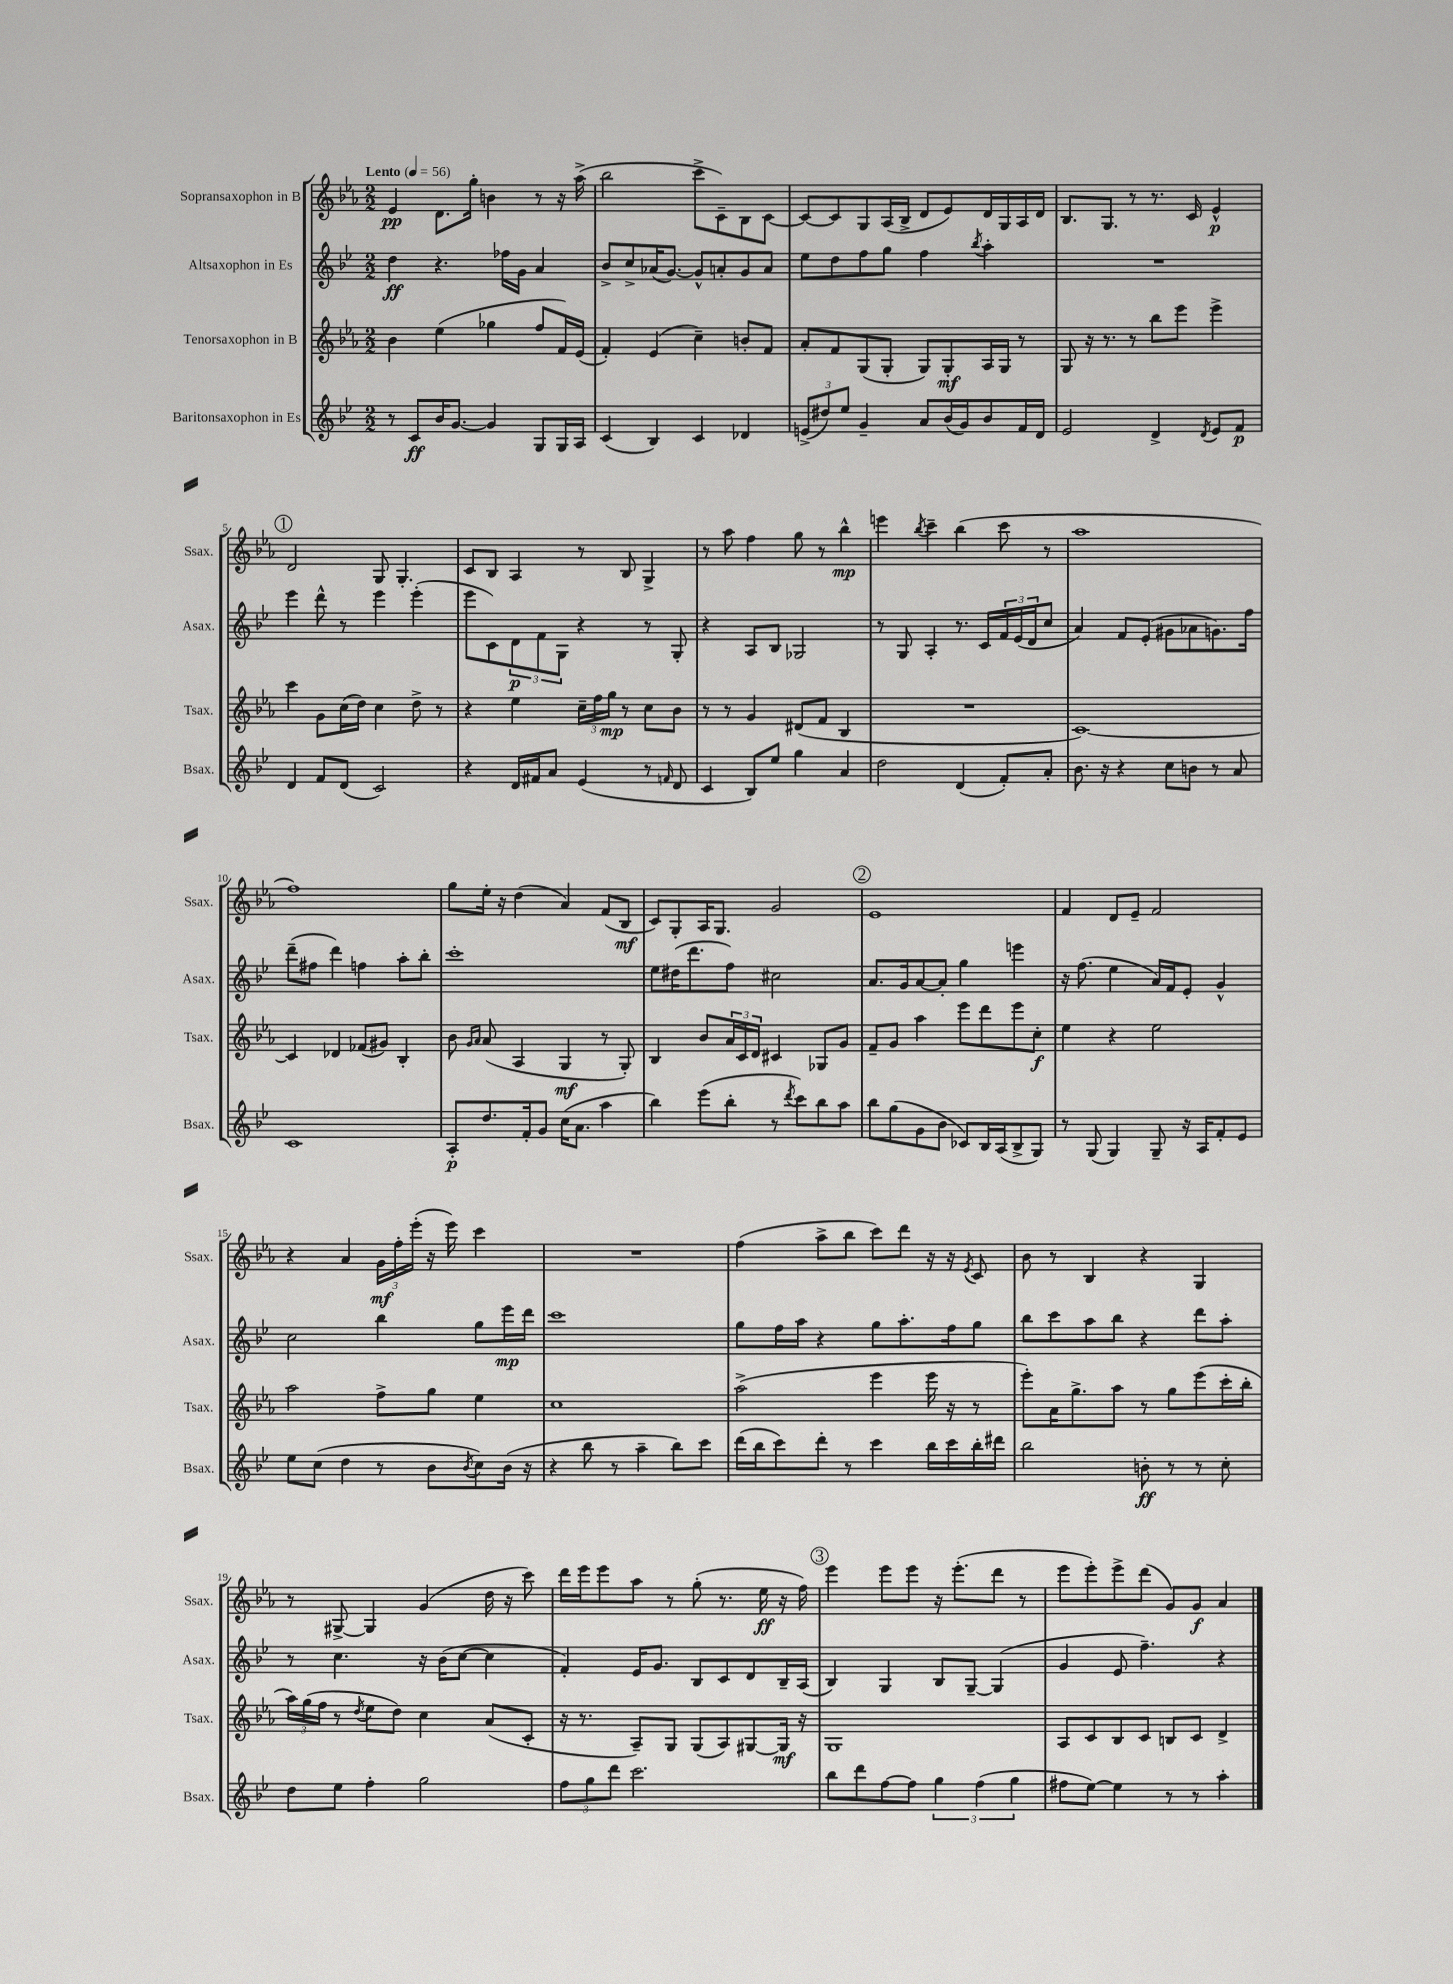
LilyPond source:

<<
\new StaffGroup <<
\new Staff = "s0" \with { instrumentName = "Sopransaxophon in B" shortInstrumentName = "Ssax." } {
    \clef treble \key ees \major \numericTimeSignature \time 2/2 \tempo "Lento" 4 = 56
    ees'4\pp d'8. g''16-. b'4 r8 r16 aes''16->( |
    bes''2 c'''8-> c'8--) bes8 c'8~ |
    c'8~ c'8 g8 aes16( bes16-> d'8 ees'8) d'16 g16 aes16 d'16 |
    bes8. g8. r8 r8. c'16 ees'4-^\p |
    \mark \markup { \circle "1" } d'2 g8 g4.-. |
    c'8 bes8 aes4 r8 bes8 g4-> |
    r8 aes''8 f''4 g''8 r8 bes''4-^\mp |
    e'''4 \acciaccatura { bes''8 } c'''4-- bes''4( c'''8 r8 |
    aes''1 |
    f''1) |
    g''8 ees''16-. r16 d''4( aes'4) f'8( bes8\mf |
    c'8) g8-. aes16 g8. g'2 |
    \mark \markup { \circle "2" } ees'1 |
    f'4 d'8 ees'8-- f'2 |
    r4 aes'4 \tuplet 3/2 { g'16\mf f''16-. ees'''16-.( } r16 ees'''16) c'''4 |
    R1 |
    f''4( aes''8-> bes''8 c'''8) d'''8 r16 r16 \acciaccatura { ees'8 } c'8 |
    bes'8 r8 bes4 r4 g4 |
    r8 gis8~-> gis4 g'4( d''16 r16 c'''8) |
    d'''16 ees'''16 ees'''8 aes''8 r8 g''8-.( r8. ees''16\ff r16 f''16) |
    \mark \markup { \circle "3" } ees'''4 ees'''8 ees'''8 r16 ees'''8.-.( d'''8 r8 |
    ees'''8 ees'''8-.) ees'''8-> d'''8( g'8) g'8\f aes'4 \bar "|." |
}
\new Staff = "s1" \with { instrumentName = "Altsaxophon in Es" shortInstrumentName = "Asax." } {
    \clef treble \key bes \major \numericTimeSignature \time 2/2
    d''4\ff r4. fes''16 g'16 a'4 |
    bes'8-> c''8-> aes'16( g'8.~) g'8-^ a'8-. g'8 a'8 |
    ees''8 d''8 f''8 g''8 f''4 \acciaccatura { bes''8 } a''4-. |
    R1 |
    \mark \markup { \circle "1" } ees'''4 d'''8-^ r8 ees'''4 ees'''4-.( |
    ees'''8 c'8) \tuplet 3/2 { d'8\p f'8 g8 } r4 r8 g8-. |
    r4 a8 bes8 ges2 |
    r8 g8 a4-. r8. c'16 \tuplet 3/2 { f'16 ees'16( d'16 } c''8 |
    a'4) f'8 ees'8-.( gis'8 aes'8 g'8.) f''16 |
    d'''8--( fis''8 d'''4) f''4 a''8-. bes''8-. |
    c'''1-. |
    ees''8 dis''16( d'''8. f''8) cis''2 |
    \mark \markup { \circle "2" } a'8. g'16 a'8~ a'8-. g''4 e'''4 |
    r16 f''8.( ees''4 a'16) f'16 ees'8-. g'4-^ |
    c''2 bes''4 g''8 ees'''16\mp d'''16 |
    c'''1 |
    g''8 f''16 a''16 r4 g''8 a''8.-. f''16 g''8 |
    bes''8 c'''8 a''8 bes''8 r4 d'''8 a''8-. |
    r8 c''4. r16 bes'16( c''8~ c''4 |
    f'4-.) ees'16 g'8. bes8 c'8 d'8 bes16-- a16( |
    \mark \markup { \circle "3" } bes4) g4 bes8 g8~-- g4( |
    g'4 ees'8 f''4.--) r4 \bar "|." |
}
\new Staff = "s2" \with { instrumentName = "Tenorsaxophon in B" shortInstrumentName = "Tsax." } {
    \clef treble \key ees \major \numericTimeSignature \time 2/2
    bes'4 ees''4( ges''4 f''8 f'16) ees'16( |
    f'4-.) ees'4( c''4--) b'8-. f'8 |
    aes'8-. f'8 g8( g8-. g8) g8-.\mf aes16 g16 r8 |
    g8 r16 r8. r8 bes''8 ees'''8 ees'''4-> |
    \mark \markup { \circle "1" } c'''4 g'8 c''16( d''16) c''4 d''8-> r8 |
    r4 ees''4 \tuplet 3/2 { c''16-- f''16 g''16\mp } r8 c''8 bes'8 |
    r8 r8 g'4 dis'8( f'8 bes4 |
    R1 |
    c'1~) |
    c'4 des'4 fes'8( gis'8) bes4-. |
    bes'8 \grace { g'16 aes'16 } aes'8( aes4 g4\mf r8 g8-.) |
    bes4 bes'8 \tuplet 3/2 { aes'16 c'16 d'16 } cis'4 ges8 g'8 |
    \mark \markup { \circle "2" } f'8-- g'8 aes''4 ees'''8 d'''8 ees'''8 c''8-.\f |
    ees''4 r4 ees''2 |
    aes''2 f''8-> g''8 ees''4 |
    c''1 |
    aes''2->( ees'''4 ees'''16 r16 r8 |
    ees'''8-.) aes'16 g''8.-> aes''8 r8 g''8 ees'''8( c'''16-. bes''16-. |
    \tuplet 3/2 { aes''16) g''16( f''16 } r8 \acciaccatura { d''8 } ees''8 d''8) c''4 aes'8( c'8-. |
    r16 r8. aes8--) g8 g8( aes8) gis8~ gis16\mf r16 |
    \mark \markup { \circle "3" } g1 |
    aes8 c'8 bes8 c'8 b8 c'8 d'4-> \bar "|." |
}
\new Staff = "s3" \with { instrumentName = "Baritonsaxophon in Es" shortInstrumentName = "Bsax." } {
    \clef treble \key bes \major \numericTimeSignature \time 2/2
    r8 c'8\ff bes'16 g'8.~ g'4 g8 g16 a16 |
    c'4( bes4) c'4 des'4 |
    \tuplet 3/2 { e'8->( dis''8) ees''8 } g'4-- a'8 bes'16( g'16) bes'8 f'16 d'16 |
    ees'2 d'4-> \acciaccatura { d'8 } ees'8 f'8\p |
    \mark \markup { \circle "1" } d'4 f'8 d'8( c'2) |
    r4 d'16 fis'16 a'8 ees'4( r8 \grace { f'16 } d'8 |
    c'4 bes8) ees''8 g''4 a'4 |
    d''2 d'4( f'8-.) a'8-. |
    bes'8. r16 r4 c''8 b'8 r8 a'8 |
    c'1 |
    a8-.\p d''8. f'16-. g'8 c''16( a'8. a''4 |
    bes''4) ees'''8( bes''8-. r8 \acciaccatura { d'''8 } c'''8) bes''8 a''8 |
    \mark \markup { \circle "2" } bes''8 g''8( g'8 bes'8 ces'8) bes16 a16( bes8-> g8) |
    r8 g8( g4) g8-- r16 a16 f'8-. ees'8 |
    ees''8 c''8( d''4 r8 bes'8 \acciaccatura { bes'8 } c''8) bes'16( r16 |
    r4 bes''8 r8 a''4-- bes''8) c'''8 |
    d'''16( bes''16 c'''8) d'''8-. r8 c'''4 bes''16 c'''16 bes''16-. dis'''16 |
    bes''2 b'8-.\ff r8 r8 c''8-. |
    d''8 ees''8 f''4-. g''2 |
    \tuplet 3/2 { f''8 g''8 d'''8 } c'''2. |
    \mark \markup { \circle "3" } bes''8 d'''8 f''8~ f''8 \tuplet 3/2 { g''4 f''4( g''4 } |
    fis''8 ees''8~) ees''4 r8 r8 a''4-. \bar "|." |
}
>>
>>
